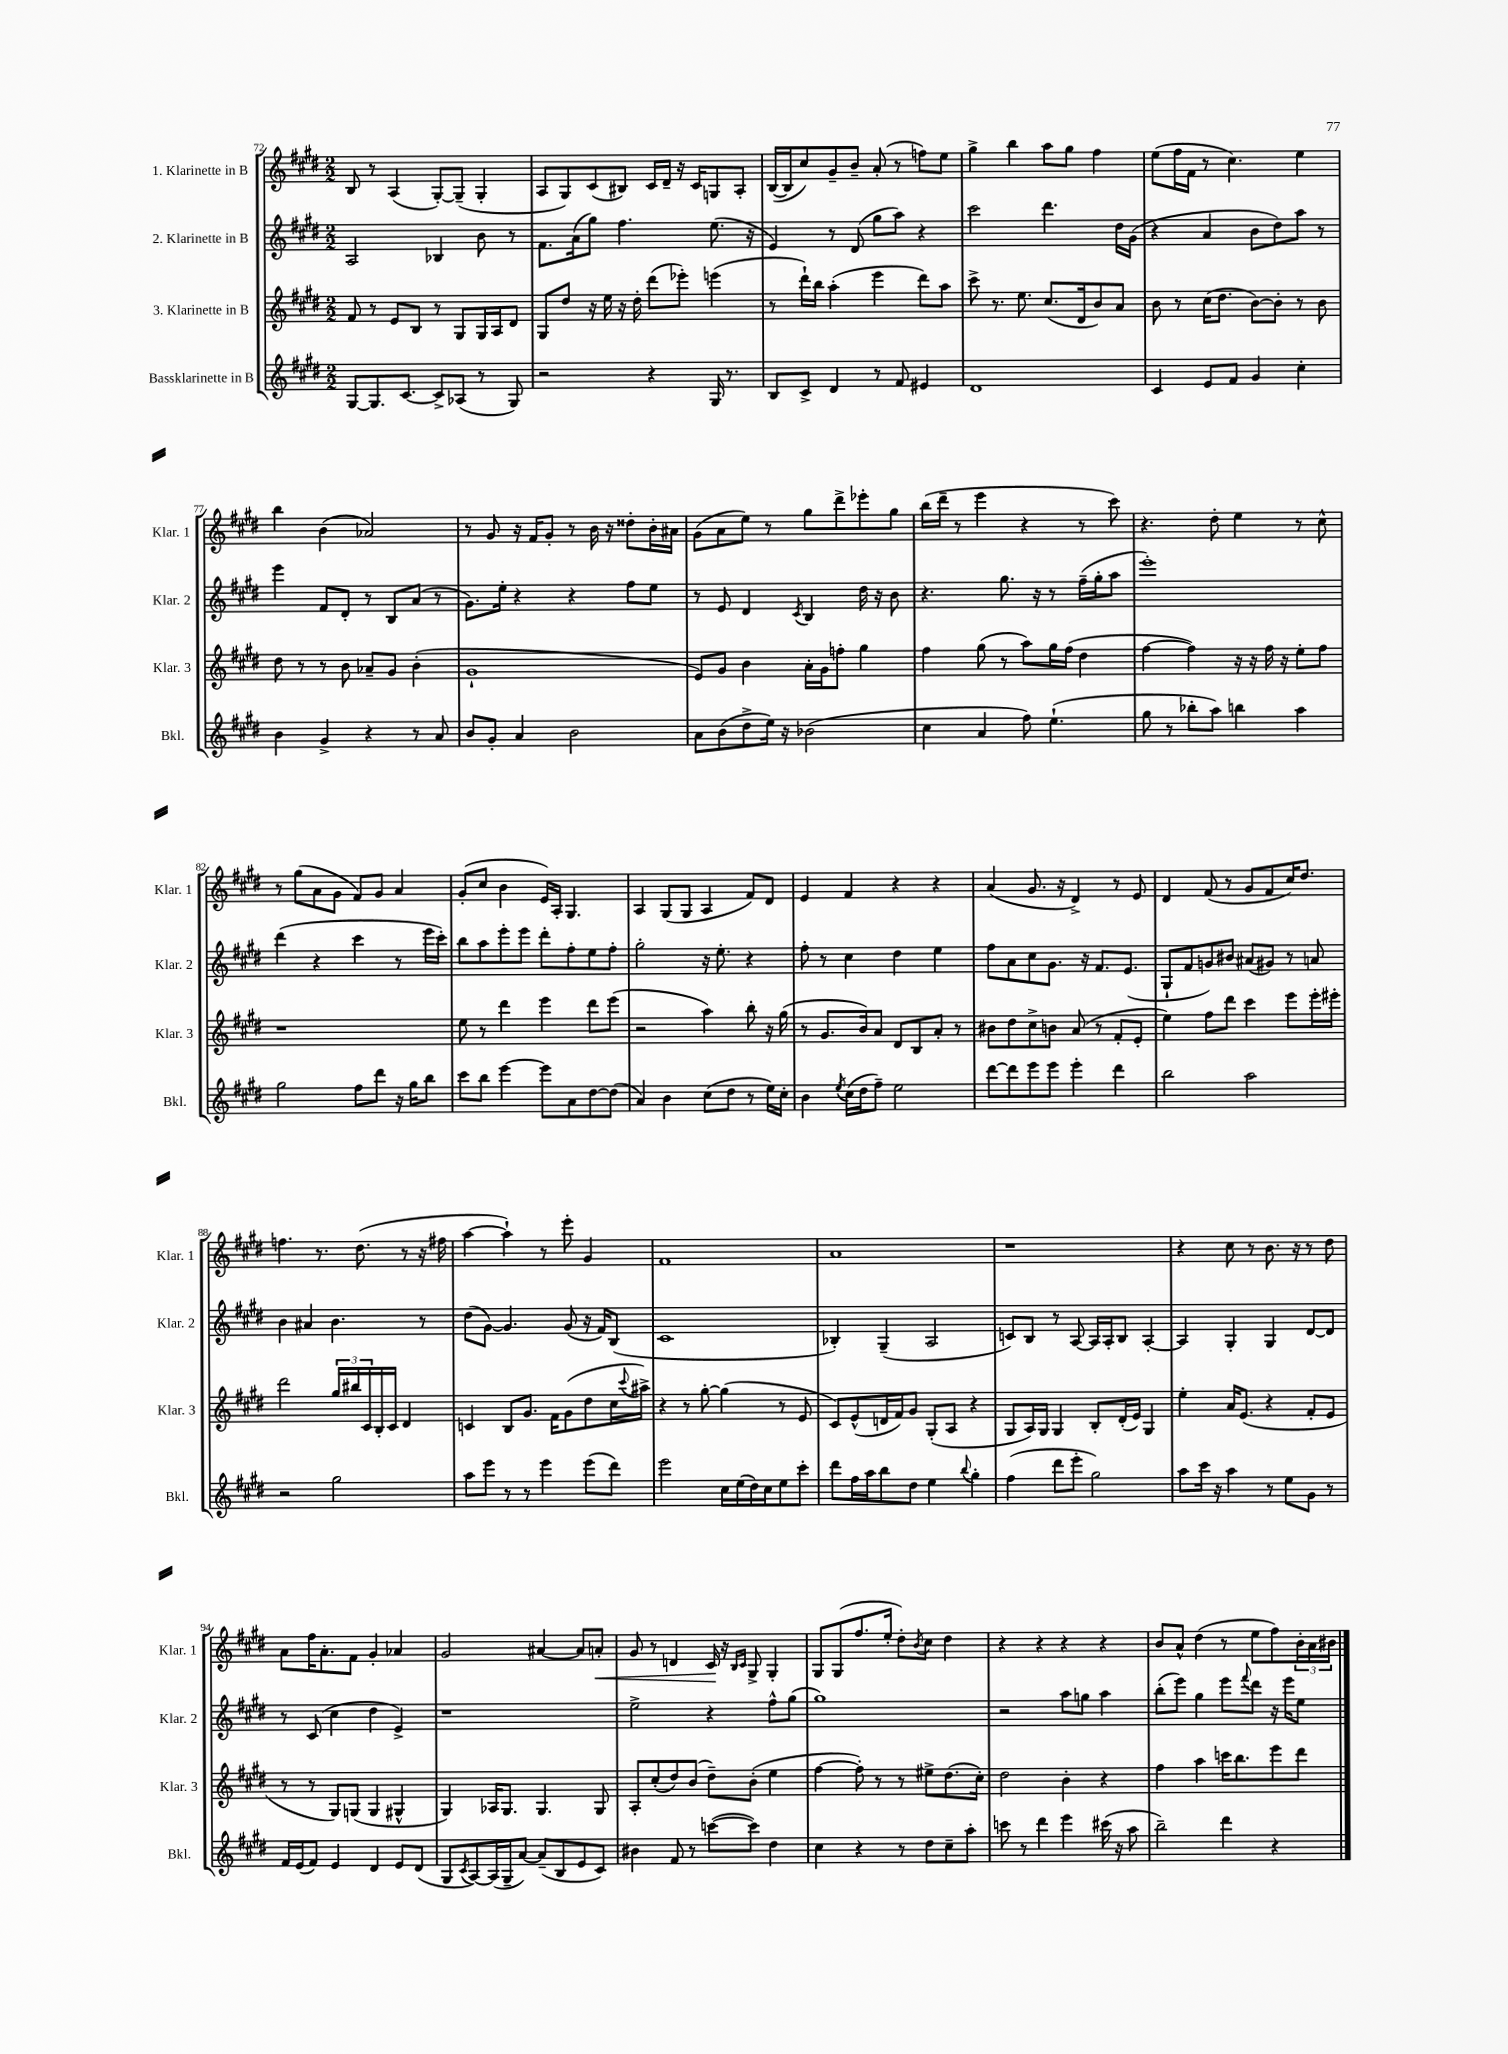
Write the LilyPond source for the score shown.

<<
\new StaffGroup <<
\new Staff = "s0" \with { instrumentName = "1. Klarinette in B" shortInstrumentName = "Klar. 1" } {
    \clef treble \key e \major \numericTimeSignature \time 2/2
    b8 r8 a4( gis8~-.) gis8--( gis4-. |
    a8 gis8) cis'8( bis8) cis'16 dis'16-- r16 cis'16 g8 a8-. |
    b16~( b16 cis''8) gis'8-- b'8-- a'8-.( r8 f''8) e''8 |
    gis''4-> b''4 a''8 gis''8 fis''4 |
    e''8( fis''16 fis'16 r8 cis''4.) e''4 |
    b''4 b'4( aes'2) |
    r8 gis'8 r16 fis'16 gis'8-. r8 b'16 r16 disis''8-. b'16-. ais'16 |
    gis'8( a'8 e''8) r8 gis''8 dis'''8-> ees'''8-. gis''8 |
    b''16( dis'''16-- r8 e'''4 r4 r8 cis'''8) |
    r4. dis''8-. e''4 r8 cis''8-^ |
    r8 gis''8( a'8 gis'8 fis'8) gis'8 a'4 |
    gis'8-.( cis''8 b'4 e'16) a16-. gis4. |
    a4 gis8( gis8 a4 fis'8) dis'8 |
    e'4 fis'4 r4 r4 |
    a'4( gis'8. r16 dis'4->) r8 e'8 |
    dis'4 fis'8( r8 gis'8 fis'8 cis''16) dis''8. |
    f''4. r8. dis''8.( r8 r16 fis''16 |
    a''4~ a''4-!) r8 e'''8-. gis'4 |
    fis'1 |
    a'1 |
    r1 |
    r4 cis''8 r8 b'8. r16 r8 dis''8 |
    a'8 fis''16 a'8.-. fis'8 gis'4-. aes'4 |
    gis'2 ais'4~ ais'8 a'8-.\< |
    gis'8 r8 d'4 cis'16\! r16 \grace { b16 cis'16 } gis8-> gis4-. |
    gis8 gis8( fis''8. e''16-. dis''8-.) \acciaccatura { b'8 } cis''8 dis''4 |
    r4 r4 r4 r4 |
    b'8 a'8-^ dis''4( r8 e''8 fis''8) \tuplet 3/2 { b'16-. a'16 bis'16 } \bar "|." |
}
\new Staff = "s1" \with { instrumentName = "2. Klarinette in B" shortInstrumentName = "Klar. 2" } {
    \clef treble \key e \major \numericTimeSignature \time 2/2
    a2 bes4 b'8 r8 |
    fis'8. a'16( gis''8) fis''4. e''8.( r16 |
    e'4) r8 dis'8( gis''8 a''8) r4 |
    cis'''2 dis'''4. dis''16 gis'16( |
    r4 a'4 b'8 dis''8) a''8 r8 |
    e'''4 fis'8 dis'8-. r8 b8 a'8( r8 |
    gis'8.) e''16-. r4 r4 fis''8 e''8 |
    r8 e'8 dis'4 \acciaccatura { cis'8 } b4 dis''16 r16 b'8 |
    r4. gis''8. r16 r8 fis''16--( gis''16-. a''8 |
    e'''1-.) |
    dis'''4( r4 cis'''4 r8 e'''16 cis'''16-.) |
    b''8 a''8 e'''8-. e'''8 dis'''8-. fis''8-. e''8 fis''8-. |
    gis''2-. r16 e''8.-. r4 |
    fis''8-. r8 cis''4 dis''4 e''4 |
    fis''8 a'8 cis''8 gis'8. r16 fis'8. e'8.( |
    gis8-! fis'8 g'8) bis'8 ais'8( gis'8) r8 a'8 |
    b'4 ais'4 b'4. r8 |
    dis''8( gis'8~) gis'4. gis'8( r16 fis'16) b8( |
    cis'1 |
    bes4-.) gis4--( a2 |
    c'8) b8 r8 a8~ a16 a16-. b8 a4~-. |
    a4 gis4-. gis4 dis'8~ dis'8 |
    r8 cis'8( cis''4 dis''4 e'4->) |
    r1 |
    e''2-> r4 fis''8-^ gis''8( |
    gis''1) |
    r2 a''8 g''8 a''4 |
    b''8-.( e'''8) gis''4 e'''8 \appoggiatura { fis'''8 } dis'''8 r16 e'''16 e''8 \bar "|." |
}
\new Staff = "s2" \with { instrumentName = "3. Klarinette in B" shortInstrumentName = "Klar. 3" } {
    \clef treble \key e \major \numericTimeSignature \time 2/2
    fis'8 r8 e'8 b8 r8 gis8 gis16 a16 dis'8 |
    gis8 dis''8 r16 e''16 r16 dis''16-. dis'''8( ees'''8-.) e'''4( |
    r8 dis'''16-!) b''16 a''4-.( e'''4 dis'''8) a''8 |
    cis'''8-> r8. e''8. cis''8.( dis'16 b'8) a'8 |
    b'8 r8 cis''16( dis''8. b'8~) b'8-. r8 b'8 |
    dis''8 r8 r8 b'8 aes'8-- gis'8 b'4-.( |
    gis'1-! |
    e'8) gis'8 b'4 a'16-. gis'16 f''8-. gis''4 |
    fis''4 gis''8( r8 a''8) gis''16 fis''16( dis''4 |
    fis''4~ fis''4) r16 r16 fis''16 r16 e''8-. fis''8 |
    r1 |
    e''8 r8 dis'''4 e'''4 dis'''8 e'''8( |
    r2 a''4) b''8-. r16 gis''16( |
    r8 gis'8. b'16) a'8 dis'8 b8 a'8-. r8 |
    bis'8 dis''8 cis''8-> b'8 a'8( r8 fis'8-. e'8-. |
    e''4) fis''8 dis'''8 cis'''4 e'''8 e'''16-. eis'''16-. |
    dis'''2 \tuplet 3/2 { gis''16 bis''16 cis'16 } b16-. cis'16 dis'4 |
    c'4 b8 gis'8. fis'16 gis'8( dis''8 cis''16 \appoggiatura { cis'''8 } ais''16->) |
    r4 r8 gis''8~-. gis''4( r8 e'8 |
    cis'8) e'8-^( d'16 fis'16) gis'8 gis8-.( a8 r4 |
    gis8 a16) gis16 gis4 b8-. dis'16-.( e'16) gis4 |
    e''4-. a'16 e'8.( r4 fis'8-. e'8 |
    r8 r8 gis8) g8( g4 gis4-^ |
    gis4) aes16 gis8. gis4. gis8 |
    a8-. cis''8-.( dis''8) b'8( dis''8--) b'8-.( e''4 |
    fis''4~ fis''8-.) r8 r8 eis''8-> dis''8.( cis''16-.) |
    dis''2 b'4-. r4 |
    fis''4 a''4 c'''16 b''8. e'''8 dis'''8 \bar "|." |
}
\new Staff = "s3" \with { instrumentName = "Bassklarinette in B" shortInstrumentName = "Bkl." } {
    \clef treble \key e \major \numericTimeSignature \time 2/2
    gis8~ gis8. cis'8.~ cis'8-> aes8( r8 gis8) |
    r2 r4 gis16 r8. |
    b8 cis'8-> dis'4 r8 fis'8 eis'4 |
    dis'1 |
    cis'4 e'8 fis'8 gis'4 cis''4-. |
    b'4 gis'4-> r4 r8 a'8 |
    b'8 gis'8-. a'4 b'2 |
    a'8 b'8( dis''8-> e''16) r16 bes'2( |
    cis''4 a'4 fis''8) e''4.-!( |
    gis''8 r8 bes''8-. a''8) b''4 a''4 |
    gis''2 fis''8 dis'''8 r16 gis''16 b''8 |
    cis'''8 b''8 e'''4~ e'''8 a'8 dis''8~ dis''8( |
    a'4) b'4 cis''8( dis''8 r8 e''16) cis''16-. |
    b'4 \acciaccatura { e''8 } cis''16( dis''16 fis''8--) e''2 |
    dis'''8~ dis'''8 e'''8 e'''8 e'''4-. dis'''4 |
    b''2 a''2 |
    r2 gis''2 |
    a''8 e'''8 r8 r8 e'''4 e'''8( dis'''8) |
    e'''2 cis''16 e''16( dis''16) cis''16 e''8 cis'''8-. |
    dis'''8 fis''16 a''16 b''8 dis''8 e''4 \appoggiatura { b''8 } gis''4-. |
    fis''4( dis'''8 e'''8-. gis''2) |
    a''8 cis'''16 r16 a''4 r8 e''8 gis'8 r8 |
    fis'16 e'16( fis'8) e'4 dis'4 e'8 dis'8( |
    gis8 \acciaccatura { cis'8 } a8~) a16( gis16-- a'8~) a'8--( b8 e'8 cis'8) |
    bis'4 fis'8 r8 c'''8~( c'''8) dis''4 |
    cis''4 r4 r8 dis''8 cis''8-- a''8-. |
    c'''8 r8 dis'''4 e'''4 cis'''16( r16 a''8 |
    b''2--) dis'''4 r4 \bar "|." |
}
>>
>>
\layout { \context { \Score currentBarNumber = #72 } }
